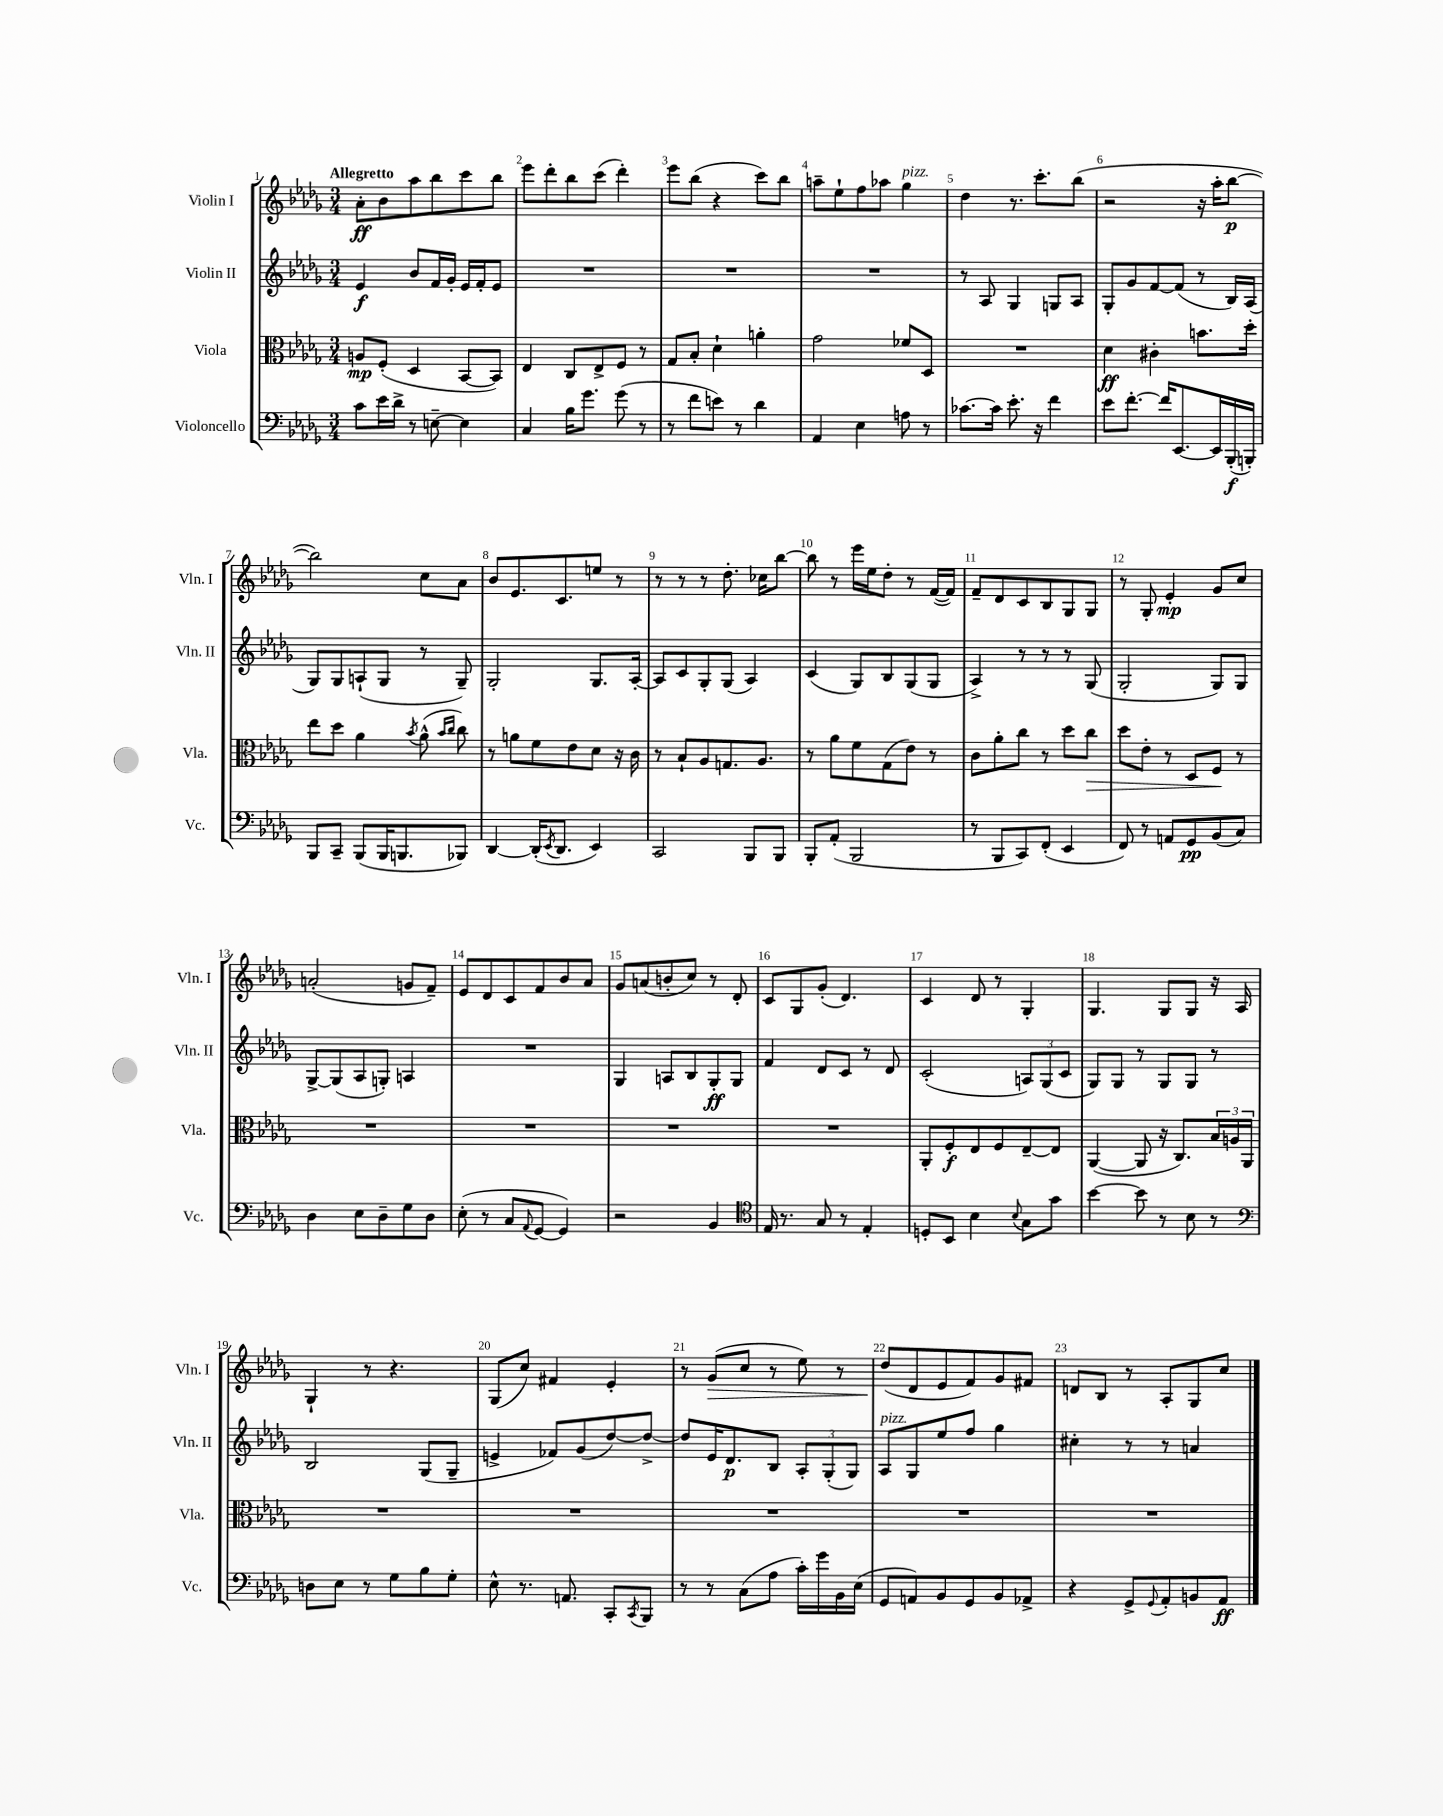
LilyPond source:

<<
\new StaffGroup <<
\new Staff = "s0" \with { instrumentName = "Violin I" shortInstrumentName = "Vln. I" } {
    \clef treble \key des \major \numericTimeSignature \time 3/4 \tempo "Allegretto"
    aes'8-.\ff bes'8 aes''8 bes''8 c'''8 bes''8 |
    ees'''8 des'''8-. bes''8 c'''8( des'''4-.) |
    ees'''8 bes''8( r4 c'''8) bes''8 |
    a''8-- ees''8-! f''8 aes''8 ges''4^\markup { \italic "pizz." } |
    des''4 r8. c'''8.-. bes''8( |
    r2 r16 aes''16-. bes''8~\p |
    bes''2) c''8 aes'8 |
    bes'8 ees'8. c'8. e''8 r8 |
    r8 r8 r8 des''8.-. ces''16 bes''8~ |
    bes''8 r8 ees'''16 ees''16 des''8-. r8 f'16~( f'16) |
    f'8-- des'8 c'8 bes8 ges8 ges8 |
    r8 ges8-. ees'4-.\mp ges'8 c''8 |
    a'2-.( g'8 f'8--) |
    ees'8 des'8 c'8 f'8 bes'8 aes'8 |
    ges'8 a'8( b'8-. c''8) r8 des'8-. |
    c'8 ges8 ges'8-.( des'4.) |
    c'4 des'8 r8 ges4-. |
    ges4. ges8 ges8 r16 aes16 |
    ges4-! r8 r4. |
    ges8( c''8) fis'4 ees'4-. |
    r8 ges'8\>( c''8 r8 ees''8) r8 |
    des''8\!( des'8 ees'8 f'8) ges'8 fis'8 |
    d'8 bes8 r8 aes8-. ges8 c''8 \bar "|." |
}
\new Staff = "s1" \with { instrumentName = "Violin II" shortInstrumentName = "Vln. II" } {
    \clef treble \key des \major \numericTimeSignature \time 3/4
    ees'4\f bes'8 f'16 ges'16-. ees'16 f'16-. ees'8 |
    R2. |
    R2. |
    R2. |
    r8 aes8 ges4 g8 aes8 |
    ges8-. ges'8 f'8~ f'8( r8 bes16) aes16( |
    ges8) ges8 a8-!( ges8 r8 ges8--) |
    ges2-. ges8. aes16~-. |
    aes8 c'8 ges8-. ges8( aes4) |
    c'4( ges8) bes8 ges8( ges8 |
    aes4->) r8 r8 r8 ges8( |
    ges2-. ges8) ges8 |
    ges8~-> ges8( aes8 g8-.) a4 |
    R2. |
    ges4 a8 bes8 ges8-.\ff ges8 |
    f'4 des'8 c'8 r8 des'8 |
    c'2-.( \tuplet 3/2 { a8) ges8( c'8 } |
    ges8) ges8 r8 ges8 ges8 r8 |
    bes2 ges8( ges8-- |
    e'4-> fes'8) ges'8( des''8~) des''8~-> |
    des''8 ees'16 des'8.\p bes8 \tuplet 3/2 { aes8-. ges8-.( ges8) } |
    aes8^\markup { \italic "pizz." } ges8 ees''8 f''8 ges''4 |
    cis''4-. r8 r8 a'4 \bar "|." |
}
\new Staff = "s2" \with { instrumentName = "Viola" shortInstrumentName = "Vla." } {
    \clef alto \key des \major \numericTimeSignature \time 3/4
    a8\mp f8-.( des4 bes,8~ bes,8) |
    ees4 c8 ees8-> f8 r8 |
    ges8 bes8-. des'4-! a'4-. |
    ges'2 fes'8 des8 |
    R2. |
    des'4\ff cis'4-. b'8. des''16-. |
    ees''8 des''8 aes'4 \acciaccatura { bes'8 } aes'8-^( \grace { bes'16 c''16 } c''8) |
    r8 a'8 f'8 ees'8 des'8 r16 c'16 |
    r8 bes8-! aes8 g8. aes8. |
    r8 aes'8 f'8 ges8( ees'8) r8 |
    c'8 aes'8-. c''8 r8 des''8 c''8\> |
    des''8 ees'8-. r8 des8 f8\! r8 |
    R2. |
    R2. |
    R2. |
    R2. |
    aes,8-. f8-.\f ees8 f8 ees8~-- ees8 |
    aes,4~( aes,8 r16 c8.) \tuplet 3/2 { bes16 a16 aes,16 } |
    R2. |
    R2. |
    R2. |
    R2. |
    R2. \bar "|." |
}
\new Staff = "s3" \with { instrumentName = "Violoncello" shortInstrumentName = "Vc." } {
    \clef bass \key des \major \numericTimeSignature \time 3/4
    c'8 ees'16 des'16-> r8 e8~-- e4 |
    c4 bes16 ges'8. ges'8( r8 |
    r8 f'8 e'8) r8 des'4 |
    aes,4 ees4 a8 r8 |
    ces'8.~ ces'16 ees'8.-. r16 f'4 |
    ees'8 f'8.~-. f'16 ees,8.~ ees,16 bes,,16-.\f( b,,16-.) |
    bes,,8 c,8-- bes,,8( bes,,16 b,,8. bes,,8) |
    des,4~ des,16-.( \acciaccatura { ees,8 } des,8. ees,4) |
    c,2 bes,,8 bes,,8 |
    bes,,8-. aes,8-.( bes,,2 |
    r8 bes,,8 c,8) f,8-.( ees,4 |
    f,8) r8 a,8 ges,8\pp bes,8( c8) |
    des4 ees8 des8-- ges8 des8 |
    ees8-.( r8 c8 \appoggiatura { aes,8 } ges,8~ ges,4) |
    r2 bes,4 |
    \clef tenor ees16 r8. ges8 r8 ees4-. |
    d8-. bes,8 bes4 \appoggiatura { bes8 } ges8 ges'8 |
    bes'4~ bes'8 r8 bes8 r8 |
    \clef bass d8 ees8 r8 ges8 bes8 ges8-. |
    ees8-^ r8. a,8. c,8-. \acciaccatura { c,8 } bes,,8 |
    r8 r8 c8( aes8 c'16-.) ges'16 bes,16 ees16( |
    ges,8 a,8) bes,8 ges,8 bes,8 aes,8-> |
    r4 ges,8-> \appoggiatura { ges,8 } aes,8-. b,8 aes,8\ff \bar "|." |
}
>>
>>
\layout { \context { \Score \override BarNumber.break-visibility = ##(#f #t #t) barNumberVisibility = #all-bar-numbers-visible } }
